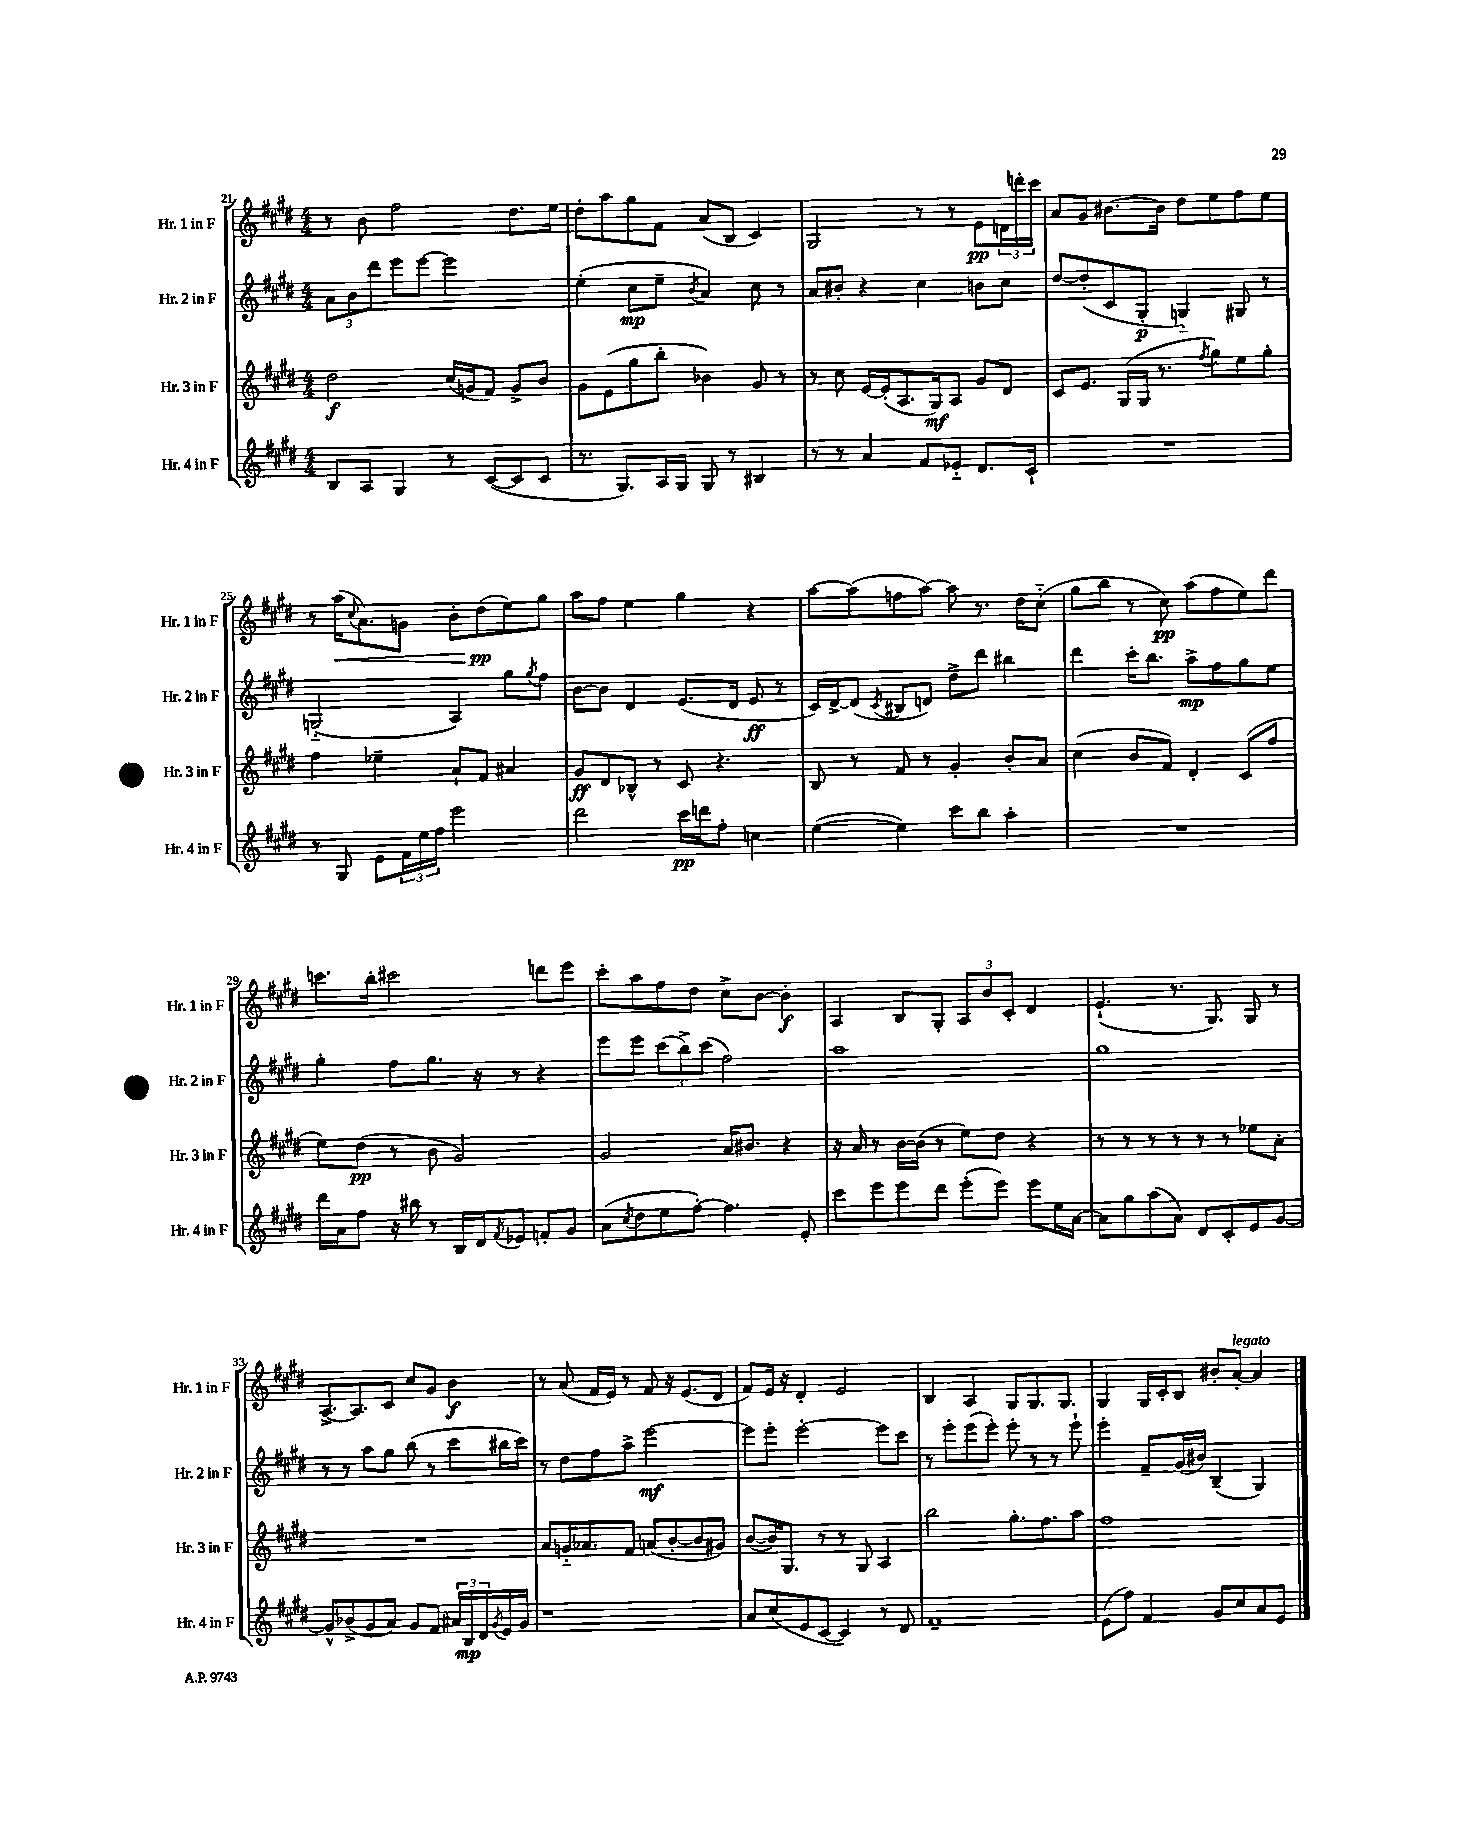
<<
\new StaffGroup <<
\new Staff = "s0" \with { instrumentName = "Hr. 1 in F" shortInstrumentName = "Hr. 1 in F" } {
    \clef treble \key e \major \numericTimeSignature \time 4/4
    r8 b'8 fis''2 dis''8. e''16 |
    dis''8-. a''8 gis''8 fis'8 a'8( b8 cis'4) |
    gis2 r8 r8 e'8\pp \tuplet 3/2 { d'16 d'''16-. cis'''16 } |
    a'8 gis'8 bis'8.~ bis'16 dis''8 e''8 fis''8 e''8 |
    r8 a''16\<( \appoggiatura { cis''8 } a'8.) g'8 b'8-. dis''8\pp\!( e''8) gis''8 |
    a''8 fis''8 e''4 gis''4 r4 |
    a''8~ a''8( f''8 a''8~) a''8 r8. dis''16 cis''8-_( |
    gis''8 b''8 r8 cis''8\pp) a''8( fis''8 e''8) dis'''8 |
    c'''8. b''16-. cis'''2 d'''8 e'''8 |
    cis'''8-. a''8 fis''8 dis''8 cis''8-> b'8~ b'4-.\f |
    a4 b8 gis8-. \tuplet 3/2 { a8 b'8 cis'8-. } dis'4 |
    e'4.-!( r8. gis8.) gis8 r8 |
    a8.~-> a8. cis'8 cis''8 gis'8 b'4\f |
    r8 a'8( fis'16 e'16) r8 fis'8 r16 e'8.( dis'8 |
    fis'8) e'16 r16 dis'4-. e'2 |
    b4 a4 gis8 gis8. gis8. |
    gis4 gis16 cis'16-. b8 bis'8-. a'8~-.^\markup { \italic "legato" } a'4 \bar "|." |
}
\new Staff = "s1" \with { instrumentName = "Hr. 2 in F" shortInstrumentName = "Hr. 2 in F" } {
    \clef treble \key e \major \numericTimeSignature \time 4/4
    \tuplet 3/2 { a'8 b'8 dis'''8 } e'''8 e'''8~ e'''2 |
    e''4-.( cis''8\mp e''8-- \acciaccatura { b'8 } a'4) cis''8 r8 |
    a'8 bis'8-. r4 cis''4 b'8 cis''8 |
    dis''8~ dis''8-.( cis'8 gis8-.\p g4-_) gis8 r8 |
    g2-_( a4) gis''8 \acciaccatura { gis''8 } fis''8 |
    b'8~ b'8 dis'4 e'8.( dis'16 e'8\ff r8 |
    cis'16) dis'16~-> dis'8( \acciaccatura { cis'8 } bis8 d'8) dis''8-> dis'''8 bis''4 |
    dis'''4 cis'''16-. b''8. a''8->\mp fis''8 gis''8 e''8 |
    gis''4-. fis''8 gis''8. r16 r8 r4 |
    e'''8 e'''8 \tuplet 3/2 { cis'''8( b''8->) cis'''8( } fis''2) |
    a''1 |
    gis''1 |
    r8 r8 a''8 gis''8 b''8( r8 cis'''8 bis''16 cis'''16) |
    r8 dis''8 fis''8 a''8-> e'''2~\mf |
    e'''8 e'''8-. e'''2~-. e'''8 cis'''8 |
    r8 e'''8-. e'''8( e'''8-.) e'''8-. r8 r8 e'''8-! |
    e'''4-. fis'8-- gis'16( bis'16) b4--( gis4) \bar "|." |
}
\new Staff = "s2" \with { instrumentName = "Hr. 3 in F" shortInstrumentName = "Hr. 3 in F" } {
    \clef treble \key e \major \numericTimeSignature \time 4/4
    dis''2\f cis''16( g'16 fis'8) g'8-> b'8 |
    gis'8 e'8( gis''8 b''8-. bes'4) gis'8 r8 |
    r8 cis''8 e'16~ e'16-.( a8. gis16\mf) a8 gis'8 dis'8 |
    cis'8 e'8. gis16( gis16 r8. \acciaccatura { fis''8 } gis''8) e''8 gis''8-. |
    fis''4 ees''4-- a'8-! fis'8 ais'4 |
    gis'8\ff dis'8 bes8-^ r8 cis'8 r4. |
    b8 r8 fis'8 r8 gis'4-. b'8-. a'8 |
    cis''4( b'8 fis'8) dis'4-. cis'8( fis''8 |
    e''8) dis''8\pp( r8 b'8 gis'2) |
    gis'2 a'16 bis'8. r4 |
    r16 a'16 r8 b'16~ b'16( r8 e''8) dis''8 r4 |
    r8 r8 r8 r8 r8 r8 ees''8 a'8-. |
    R1 |
    a'8 g'16-_ aes'8. fis'8 a'8( b'8~-. b'8 gis'8) |
    b'8~( b'16) gis8. r8 r8 gis8 a4 |
    b''2 gis''8.-. fis''8. a''8 |
    fis''1 \bar "|." |
}
\new Staff = "s3" \with { instrumentName = "Hr. 4 in F" shortInstrumentName = "Hr. 4 in F" } {
    \clef treble \key e \major \numericTimeSignature \time 4/4
    b8 a8 gis4 r8 cis'8~( cis'8 cis'8 |
    r8. gis8.) a16 gis16 gis8 r8 bis4 |
    r8 r8 a'4 fis'8 ees'8-_ dis'8. cis'16-! |
    R1 |
    r8 gis8 e'8 \tuplet 3/2 { fis'16 e''16 fis''16 } e'''2 |
    dis'''2 cis'''16\pp d'''16 fis''8-. c''4 |
    e''4~( e''4) cis'''8 b''8 a''4-. |
    R1 |
    dis'''16 a'16 fis''8 r16 bis''16 r8 b16 dis'16 \acciaccatura { fis'8 } ees'8 f'8-. gis'8 |
    a'8( \acciaccatura { cis''8 } dis''8 e''8 fis''8~-.) fis''4. e'8-. |
    cis'''8 e'''8 e'''8 dis'''8 e'''8-.( e'''8) e'''8 e''16 a'16~ |
    a'8 gis''8 a''8( a'8) dis'8 cis'8-. e'8 gis'8~ |
    gis'8-^ bes'8->( gis'8 a'8) gis'8 fis'8 \tuplet 3/2 { ais'16 b16\mp dis'16 } \acciaccatura { gis'8 } e'16 gis'16 |
    r1 |
    a'8 cis''8( e'8 cis'8~ cis'4) r8 dis'8 |
    fis'1-- |
    e'8( fis''8) fis'4 gis'8 cis''8 a'8 e'8 \bar "|." |
}
>>
>>
\layout { \context { \Score currentBarNumber = #21 } }
